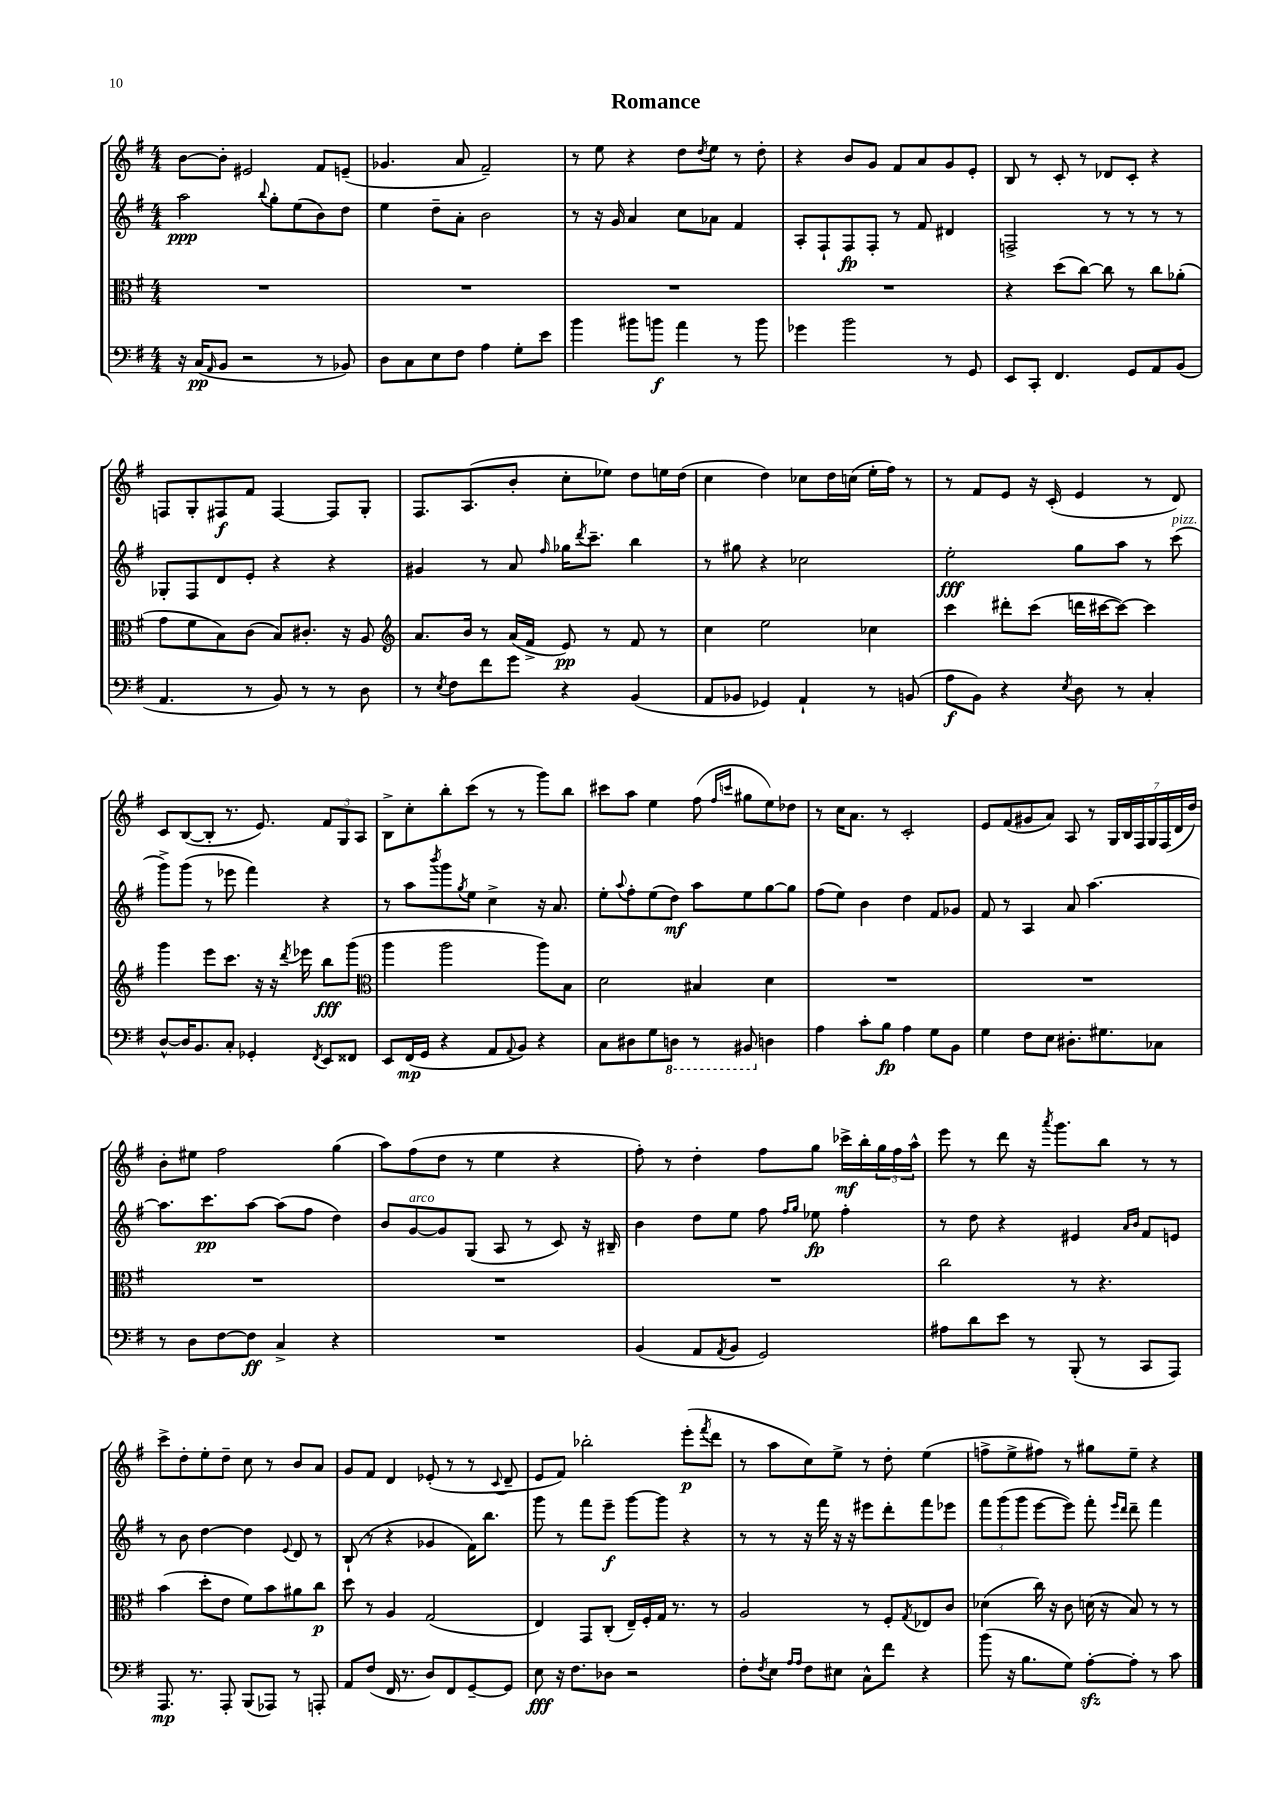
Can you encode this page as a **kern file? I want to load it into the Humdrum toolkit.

**kern	**dynam	**kern	**dynam	**kern	**dynam	**kern	**dynam
*part4	*part4	*part3	*part3	*part2	*part2	*part1	*part1
*staff4	*staff4	*staff3	*staff3	*staff2	*staff2	*staff1	*staff1
*clefF4	*	*clefC3	*	*clefG2	*	*clefG2	*
*k[f#]	*	*k[f#]	*	*k[f#]	*	*k[f#]	*
*M4/4	*	*M4/4	*	*M4/4	*	*M4/4	*
=1	=1	=1	=1	=1	=1	=1	=1
16r	.	1r	.	2aa\	ppp	[8b\L	.
(16C/KL	pp	.	.	.	.	.	.
16qqAA/	.	.	.	.	.	.	.
8BB/J	.	.	.	.	.	8b'\J]	.
2r	.	.	.	.	.	2e#X/	.
.	.	.	.	8qqbb/	.	.	.
.	.	.	.	8gg'\L	.	.	.
.	.	.	.	(8ee\	.	.	.
8r	.	.	.	8b\)	.	8f#/L	.
8BB-X/)	.	.	.	8dd\J	.	(8en~/J	.
=2	=2	=2	=2	=2	=2	=2	=2
8D\L	.	1r	.	4ee\	.	4.g-X/	.
8C\	.	.	.	.	.	.	.
8E\	.	.	.	8dd~\L	.	.	.
8F#\J	.	.	.	8a'\J	.	8a/	.
4A\	.	.	.	2b\	.	2f#~/)	.
8G'\L	.	.	.	.	.	.	.
8e\J	.	.	.	.	.	.	.
=3	=3	=3	=3	=3	=3	=3	=3
4b\	.	1r	.	8r	.	8r	.
.	.	.	.	16r	.	8ee\	.
.	.	.	.	16g/	.	.	.
8b#X\L	.	.	.	4a/	.	4r	.
8bn\J	f	.	.	.	.	.	.
4a\	.	.	.	8cc\L	.	8dd\L	.
.	.	.	.	.	.	8qdd/	.
.	.	.	.	8a-X\J	.	8ee\J	.
8r	.	.	.	4f#/	.	8r	.
8b\	.	.	.	.	.	8dd'\	.
=4	=4	=4	=4	=4	=4	=4	=4
4g-X\	.	1r	.	8A'/L	.	4r	.
.	.	.	.	8F#`/	.	.	.
2b\	.	.	.	8F#/	fp	8b/L	.
.	.	.	.	8F#'/J	.	8g/J	.
.	.	.	.	8r	.	8f#/L	.
.	.	.	.	8f#/	.	8a/	.
8r	.	.	.	4d#X/	.	8g/	.
8GG/	.	.	.	.	.	8e'/J	.
=5	=5	=5	=5	=5	=5	=5	=5
8EE/L	.	4r	.	2Fn^/	.	8B/	.
8CC'/J	.	.	.	.	.	8r	.
4.FF#/	.	(8dd\L	.	.	.	8c'/	.
.	.	[8cc\J)	.	.	.	8r	.
.	.	8cc\]	.	8r	.	8d-X/L	.
8GG/L	.	8r	.	8r	.	8c'/J	.
8AA/	.	8cc\L	.	8r	.	4r	.
(8BB/J	.	(8a-X'\J	.	8r	.	.	.
!!LO:LB:g=z
=6	=6	=6	=6	=6	=6	=6	=6
4.AA/	.	8g\L	.	8G-X'/L	.	8Fn/L	.
.	.	8f#\	.	8F#/	.	8G'/	.
.	.	8B\)	.	8d/	.	8F#X/	f
8r	.	(8c\J	.	8e'/J	.	8f#/J	.
8BB/)	.	8B/L)	.	4r	.	[4F#/	.
8r	.	8.c#X'/J	.	.	.	.	.
8r	.	.	.	4r	.	8F#/L]	.
.	.	16r	.	.	.	.	.
8D\	.	8A/	.	.	.	8G'/J	.
=7	=7	=7	=7	=7	=7	=7	=7
*	*	*clefG2	*	*	*	*	*
8r	.	8.a/L	.	4g#X/	.	8.F#/L	.
8qE/	.	.	.	.	.	.	.
8F#\L	.	.	.	.	.	.	.
.	.	16b/Jk	.	.	.	(8.A/	.
8f#\	.	8r	.	8r	.	.	.
8g\J	.	(16a/LL	.	8a/	.	8b'/J	.
.	.	16f#^/JJ	.	.	.	.	.
.	.	.	.	16qqff#/	.	.	.
4r	.	8e/)	pp	16gg-X\KL	.	8cc'\L	.
.	.	.	.	8qddd/	.	.	.
.	.	.	.	8.ccc~\J	.	.	.
.	.	8r	.	.	.	8ee-X\J)	.
(4BB/	.	8f#/	.	4bb\	.	8dd\L	.
.	.	8r	.	.	.	16een\L	.
.	.	.	.	.	.	(16dd\JJ	.
=8	=8	=8	=8	=8	=8	=8	=8
8AA/L	.	4cc\	.	8r	.	4cc\	.
8BB-X/J	.	.	.	8gg#X\	.	.	.
4GG-X/)	.	2ee\	.	4r	.	4dd\)	.
4AA`/	.	.	.	2cc-X\	.	8cc-X\L	.
.	.	.	.	.	.	16dd\L	.
.	.	.	.	.	.	(16ccn\JJ	.
8r	.	4cc-X\	.	.	.	16ee'\LL	.
.	.	.	.	.	.	16ff#\JJ)	.
(8BBn/	.	.	.	.	.	8r	.
=9	=9	=9	=9	=9	=9	=9	=9
8A\L	f	4ccc\	.	2ee'\	fff	8r	.
8BB\J)	.	.	.	.	.	8f#/L	.
4r	.	8ddd#X'\L	.	.	.	8e/J	.
.	.	(8ccc\J	.	.	.	16r	.
.	.	.	.	.	.	(16c'/	.
8qE/	.	.	.	.	.	.	.
8D\	.	16dddn\LL	.	8gg\L	.	4e/	.
.	.	[16ccc#X\J	.	.	.	.	.
8r	.	8ccc#\J_)	.	8aa\J	.	.	.
4C'/	.	4ccc#\]	.	8r	.	8r	.
!	!	!	!	!LO:TX:a:i:t=pizz.	!	!	!
.	.	.	.	(8ccc\	.	8d/)	.
!!LO:LB:g=z
=10	=10	=10	=10	=10	=10	=10	=10
[8D^^/L	.	4ggg\	.	8ggg^\L)	.	8c/L	.
16D/K]	.	.	.	(8ggg\J	.	([8B/	.
8.BB/	.	.	.	.	.	.	.
.	.	8eee\L	.	8r	.	8B'/J]	.
8C'/J	.	8.ccc\J	.	8eee-X\	.	8.r	.
4GG-X'/	.	.	.	4fff#\)	.	.	.
.	.	16r	.	.	.	8.e/)	.
.	.	16r	.	.	.	.	.
.	.	8qddd/	.	.	.	.	.
.	.	16eee-X\	.	.	.	.	.
8qFF#/	.	.	.	.	.	.	.
8EE/L	.	8bb\L	fff	4r	.	12f#/L	.
.	.	.	.	.	.	12G/	.
8FF##X/J	.	(8ggg\J	.	.	.	.	.
.	.	.	.	.	.	12A/J	.
=11	=11	=11	=11	=11	=11	=11	=11
*	*	*clefC3	*	*	*	*	*
8EE/L	.	4aa\	.	8r	.	8B^\L	.
(16FF#/L	mp	.	.	8aa\L	.	8cc'\	.
16GG/JJ	.	.	.	.	.	.	.
.	.	.	.	8qbbb/	.	.	.
4r	.	2aa\	.	8ggg\	.	8bb'\	.
.	.	.	.	8qgg/	.	.	.
.	.	.	.	8ee\J	.	(8ccc\J	.
8AA/L	.	.	.	4cc^\	.	8r	.
8qqAA/	.	.	.	.	.	.	.
8BB/J)	.	.	.	.	.	8r	.
4r	.	8aa\L)	.	16r	.	8ggg\L)	.
.	.	.	.	8.a/	.	.	.
.	.	8B\J	.	.	.	8bb\J	.
=12	=12	=12	=12	=12	=12	=12	=12
8C\L	.	2d\	.	8ee'\L	.	8ccc#X\L	.
.	.	.	.	8qqaa/	.	.	.
8D#X\	.	.	.	8ff#'\	.	8aa\J	.
8G\	.	.	.	(8ee\	.	4ee\	.
*8ba	*	*	*	*	*	*	*
8DDn\J	.	.	.	8dd\J)	mf	.	.
8r	.	4B#X/	.	8aa\L	.	(8ff#\	.
.	.	.	.	.	.	16qqff#/LL	.
.	.	.	.	.	.	16qqcccn/JJ	.
8BBB#X/	.	.	.	8ee\	.	8gg#X\L	.
*X8ba	*	*	*	*	*	*	*
4Dn\	.	4d\	.	[8gg\	.	8ee\)	.
.	.	.	.	8gg\J]	.	8dd-X\J	.
=13	=13	=13	=13	=13	=13	=13	=13
4A\	.	1r	.	(8ff#\L	.	8r	.
.	.	.	.	8ee\J)	.	16cc\KL	.
.	.	.	.	.	.	8.a\J	.
8c'\L	.	.	.	4b\	.	.	.
8B\J	fp	.	.	.	.	8r	.
4A\	.	.	.	4dd\	.	2c'/	.
8G\L	.	.	.	8f#/L	.	.	.
8BB\J	.	.	.	8g-X/J	.	.	.
=14	=14	=14	=14	=14	=14	=14	=14
4G\	.	1r	.	8f#/	.	8e/L	.
.	.	.	.	8r	.	(8f#/	.
8F#\L	.	.	.	4A/	.	8g#X/	.
8E\J	.	.	.	.	.	8a/J)	.
8.D#X'\L	.	.	.	8a/	.	8A/	.
.	.	.	.	[4.aa\	.	8r	.
8.G#X\	.	.	.	.	.	.	.
.	.	.	.	.	.	28G/LL	.
.	.	.	.	.	.	28B/	.
.	.	.	.	.	.	28F#/	.
.	.	.	.	.	.	28G/	.
8C-X\J	.	.	.	.	.	.	.
.	.	.	.	.	.	(28F#/	.
.	.	.	.	.	.	28d/	.
.	.	.	.	.	.	28dd/JJ)	.
!!LO:LB:g=z
=15	=15	=15	=15	=15	=15	=15	=15
8r	.	1r	.	8.aa\L]	.	8b'\L	.
8D\L	.	.	.	.	.	8ee#X\J	.
.	.	.	.	8.ccc\	pp	.	.
[8F#\	.	.	.	.	.	2ff#\	.
8F#\J]	ff	.	.	[8aa\J	.	.	.
4C^/	.	.	.	(8aa\L]	.	.	.
.	.	.	.	8ff#\J	.	.	.
4r	.	.	.	4dd\)	.	(4gg\	.
=16	=16	=16	=16	=16	=16	=16	=16
1r	.	1r	.	8b/L	.	8aa\L)	.
!	!	!	!	!LO:TX:a:i:t=arco	!	!	!
.	.	.	.	[8g/	.	(8ff#\	.
.	.	.	.	8g/]	.	8dd\J	.
.	.	.	.	(8G/J	.	8r	.
.	.	.	.	8A/	.	4ee\	.
.	.	.	.	8r	.	.	.
.	.	.	.	8c/)	.	4r	.
.	.	.	.	16r	.	.	.
.	.	.	.	16B#X~/	.	.	.
=17	=17	=17	=17	=17	=17	=17	=17
(4BB/	.	1r	.	4b\	.	8ff#'\)	.
.	.	.	.	.	.	8r	.
8AA/L	.	.	.	8dd\L	.	4dd'\	.
8qAA/	.	.	.	.	.	.	.
8BB/J	.	.	.	8ee\J	.	.	.
2GG/)	.	.	.	8ff#\	.	8ff#\L	.
.	.	.	.	16qqff#/LL	.	.	.
.	.	.	.	16qqgg/JJ	.	.	.
.	.	.	.	8ee-X\	fp	8gg\J	.
.	.	.	.	4ff#'\	.	16ccc-X^\LL	mf
.	.	.	.	.	.	16bb'\	.
.	.	.	.	.	.	24gg\	.
.	.	.	.	.	.	24ff#\	.
.	.	.	.	.	.	24aa^^\JJ	.
=18	=18	=18	=18	=18	=18	=18	=18
8A#X\L	.	2cc\	.	8r	.	8eee\	.
8d\	.	.	.	8dd\	.	8r	.
8e\J	.	.	.	4r	.	8ddd\	.
8r	.	.	.	.	.	16r	.
.	.	.	.	.	.	8qaaa/	.
.	.	.	.	.	.	8.ggg\L	.
(8BBB'/	.	8r	.	4e#X/	.	.	.
8r	.	4.r	.	.	.	8bb\J	.
.	.	.	.	16qqa/LL	.	.	.
.	.	.	.	16qqb/JJ	.	.	.
8CC/L	.	.	.	8f#/L	.	8r	.
8AAA/J)	.	.	.	8en/J	.	8r	.
!!LO:LB:g=z
=19	=19	=19	=19	=19	=19	=19	=19
8.AAA/	mp	(4b\	.	8r	.	8ccc^\L	.
.	.	.	.	8b\	.	8dd'\	.
8.r	.	.	.	.	.	.	.
.	.	8dd'\L	.	[4dd\	.	8ee'\	.
8AAA'/	.	8e\J	.	.	.	8dd~\J	.
(8BBB/L	.	8f#\L)	.	4dd\]	.	8cc\	.
8AAA-X/J)	.	8b\	.	.	.	8r	.
.	.	.	.	8qqe/	.	.	.
8r	.	8a#X\	.	8d/	.	8b/L	.
8AAAn'/	.	8cc\J	p	8r	.	8a/J	.
=20	=20	=20	=20	=20	=20	=20	=20
8AA/L	.	8dd\	.	(8B`/	.	8g/L	.
(8F#/J	.	8r	.	8r	.	8f#/J	.
16FF#/	.	4A/	.	4r	.	4d/	.
8.r	.	.	.	.	.	.	.
8D/L)	.	(2G/	.	4g-X/	.	(8e-X'/	.
8FF#/	.	.	.	.	.	8r	.
[8GG~/	.	.	.	16f#\KL)	.	8r	.
.	.	.	.	8.bb\J	.	.	.
.	.	.	.	.	.	8qqc/	.
8GG/J]	.	.	.	.	.	8d~/	.
=21	=21	=21	=21	=21	=21	=21	=21
8E\	fff	4E/)	.	8ggg\	.	8e/L	.
16r	.	.	.	8r	.	8f#/J)	.
8.F#\L	.	.	.	.	.	.	.
.	.	8GG/L	.	8fff#\L	.	2bb-X'\	.
8D-X\J	.	(8C'/J	.	8eee~\J	f	.	.
2r	.	16E~/LL)	.	[8ggg\L	.	.	.
.	.	16F#'/	.	.	.	.	.
.	.	16G/JJ	.	8ggg\J]	.	.	.
.	.	8.r	.	.	.	.	.
.	.	.	.	4r	.	(8eee'\L	p
.	.	.	.	.	.	8qfff#/	.
.	.	8r	.	.	.	8ddd\J	.
=22	=22	=22	=22	=22	=22	=22	=22
8F#'\L	.	2A/	.	8r	.	8r	.
8qF#/	.	.	.	.	.	.	.
8E\J	.	.	.	8r	.	8aa\L	.
16qqA/LL	.	.	.	.	.	.	.
16qqA/JJ	.	.	.	.	.	.	.
8F#\L	.	.	.	16r	.	8cc\)	.
.	.	.	.	16fff#\	.	.	.
8E#X\J	.	.	.	16r	.	8ee^\J	.
.	.	.	.	16r	.	.	.
8C^^\L	.	8r	.	8eee#X\L	.	8r	.
8f#\J	.	8F#'/L	.	8ddd'\	.	8dd'\	.
.	.	8qG/	.	.	.	.	.
4r	.	8E-X/	.	8fff#\	.	(4ee\	.
.	.	8c/J	.	8eee-X\J	.	.	.
=23	=23	=23	=23	=23	=23	=23	=23
(8b\	.	(4d-X\	.	12fff#\L	.	8ffn^\L	.
.	.	.	.	(12ggg\	.	.	.
16r	.	.	.	.	.	8ee^\	.
.	.	.	.	12ggg\J	.	.	.
8.B\L	.	.	.	.	.	.	.
.	.	16cc\)	.	[8eee\L	.	8ff#X\J)	.
.	.	16r	.	.	.	.	.
8G\J)	.	8c\	.	8eee\J])	.	8r	.
[8Azz'\L	.	(16dn\	.	8fff#'\	.	8gg#X\L	.
.	.	16r	.	.	.	.	.
.	.	.	.	16qqeee/LL	.	.	.
.	.	.	.	16qqddd/JJ	.	.	.
8A'\J]	.	8B/)	.	8ddd~\	.	8ee~\J	.
8r	.	8r	.	4fff#\	.	4r	.
8c\	.	8r	.	.	.	.	.
==	==	==	==	==	==	==	==
*-	*-	*-	*-	*-	*-	*-	*-
